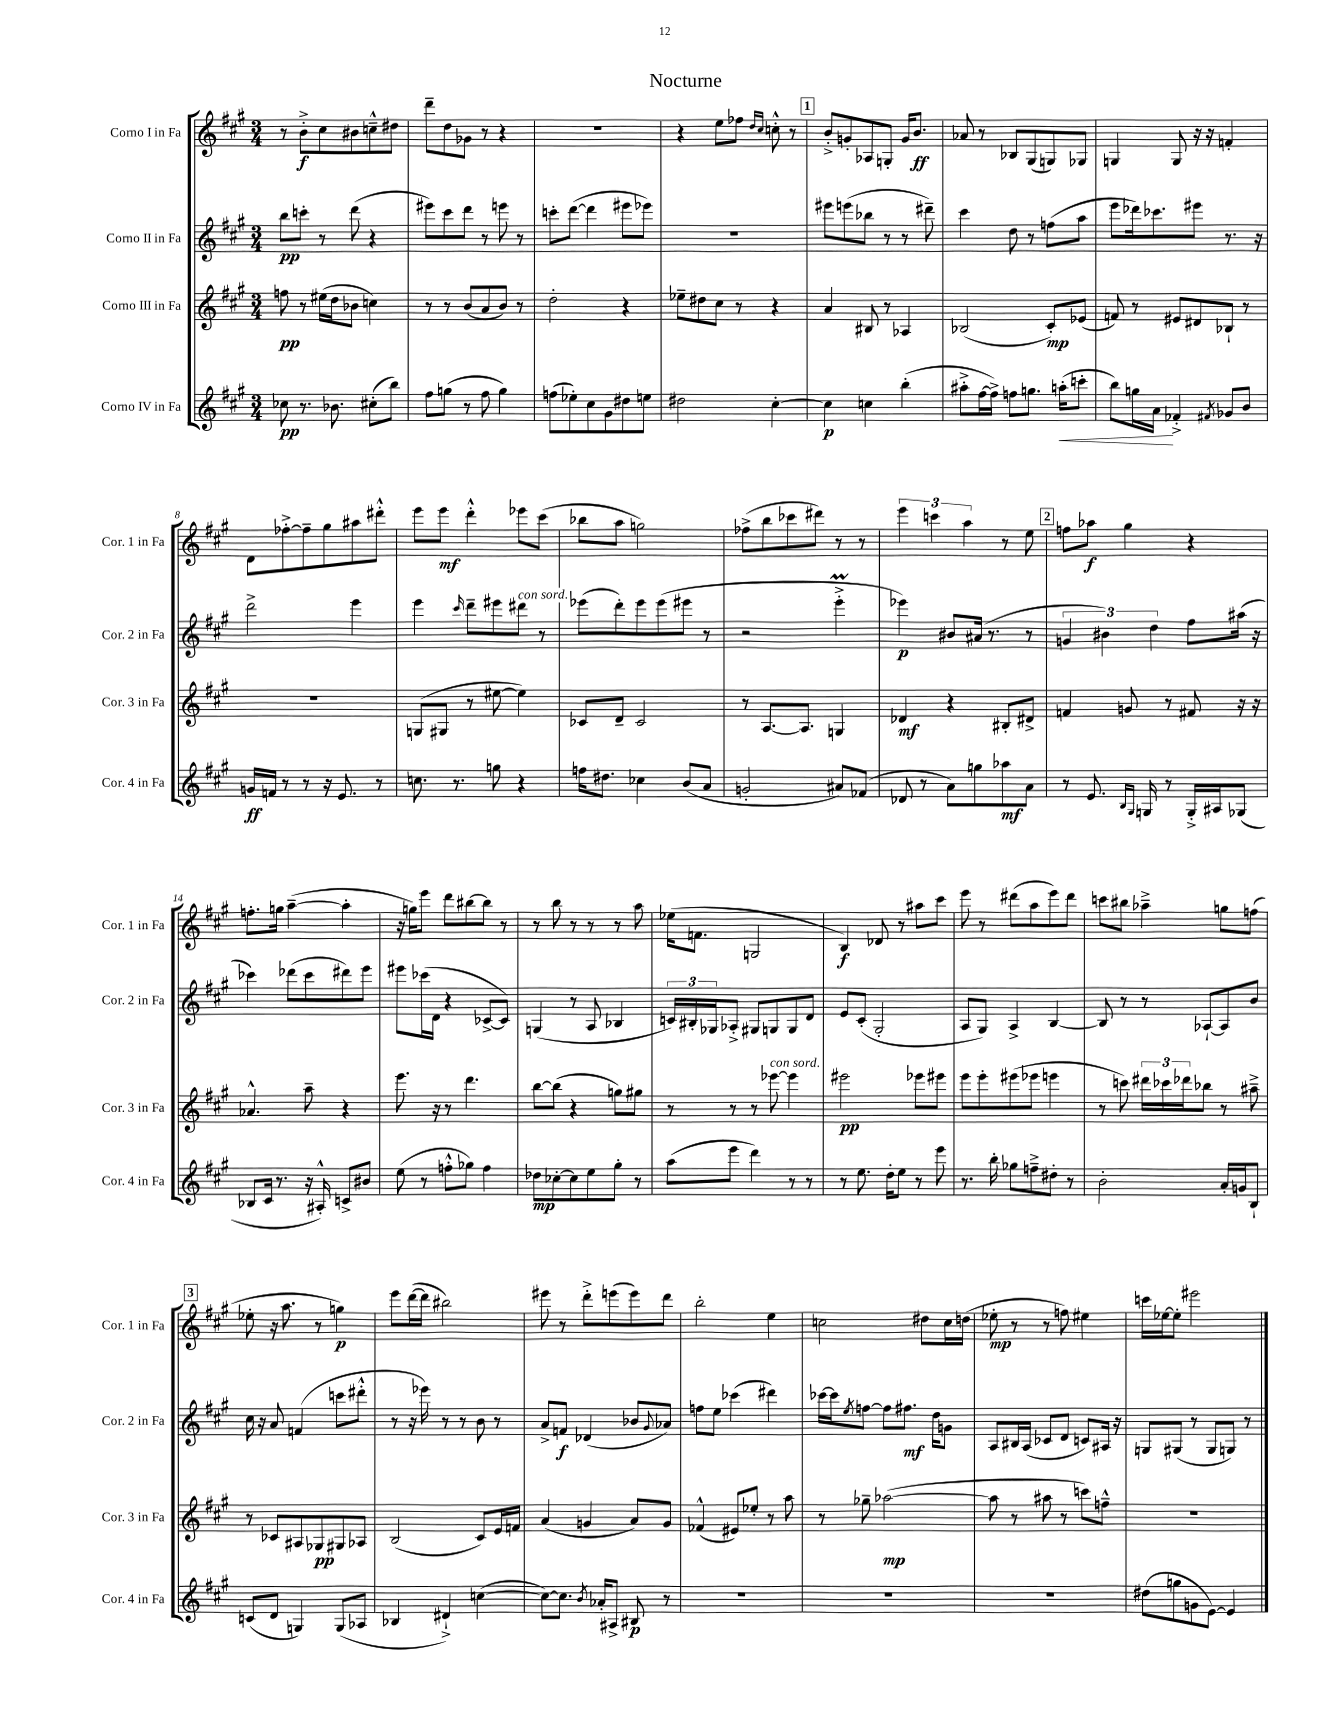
\header { title = "Nocturne" }
<<
\new StaffGroup <<
\new Staff = "s0" \with { instrumentName = "Corno I in Fa" shortInstrumentName = "Cor. 1 in Fa" } {
    \clef treble \key a \major \numericTimeSignature \time 3/4
    r8 b'8-.->\f cis''8 bis'8 c''8---^ dis''8 |
    d'''8-- d''8 ges'8 r8 r4 |
    R2. |
    r4 e''8 fes''8 \grace { d''16 cis''16 } c''8-.-^ r8 |
    \mark \markup { \box "1" } b'8-.-> g'8-. aes8 g8-. g'16 b'8.\ff |
    aes'8 r8 bes8 gis8( g8) ges8 |
    g4 g8 r16 r16 f'4-. |
    d'8 fes''8~-.-> fes''8-- gis''8 ais''8 dis'''8-.-^ |
    e'''8 e'''8\mf d'''4-.-^ ees'''8 cis'''8( |
    bes''8 a''8 g''2) |
    fes''8->( b''8 ces'''8 dis'''8) r8 r8 |
    \tuplet 3/2 { e'''4 c'''4 a''4 } r8 e''8 |
    \mark \markup { \box "2" } f''8 aes''8\f gis''4 r4 |
    f''8.-. g''16 a''4~--( a''4-. |
    r16 g''16) e'''8 d'''8 bis''8~ bis''8 r8 |
    r8 b''8 r8 r8 r8 a''8 |
    ees''16( f'8. g2 |
    b4\f) des'8 r8 ais''8 cis'''8 |
    e'''8 r8 dis'''8( a''8 e'''8) dis'''8 |
    c'''8 bis''8 aes''4---> g''8 f''8( |
    \mark \markup { \box "3" } ees''8-. r16 a''8. r8 g''4\p) |
    e'''8 d'''16~( d'''16 bis''2) |
    eis'''8 r8 d'''8-.-> e'''8( e'''8) d'''8 |
    b''2-. e''4 |
    c''2 dis''8 c''16 d''16( |
    ees''8-.\mp r8 r8 f''8) eis''4 |
    c'''16 ees''16~ ees''8-. eis'''2 \bar "|." |
}
\new Staff = "s1" \with { instrumentName = "Corno II in Fa" shortInstrumentName = "Cor. 2 in Fa" } {
    \clef treble \key a \major \numericTimeSignature \time 3/4
    b''8\pp c'''8-. r8 d'''8( r4 |
    eis'''8) cis'''8 d'''8 r8 e'''8 r8 |
    c'''8-. d'''8~( d'''4 eis'''8 ees'''8) |
    R2. |
    \mark \markup { \box "1" } eis'''8 e'''8( bes''8 r8 r8 dis'''8--) |
    cis'''4 d''8 r8 f''8( a''8 |
    e'''8 des'''16) ces'''8. eis'''8 r8. r16 |
    d'''2-> e'''4 |
    e'''4 \grace { cis'''16 } d'''8-- eis'''8 dis'''8^\markup { \italic "con sord." } r8 |
    ees'''8( d'''8-.) ees'''8 ees'''8( eis'''8 r8 |
    r2 e'''4-.->\prall |
    ees'''4\p) bis'8 ais'16( r8. r8 |
    \mark \markup { \box "2" } \tuplet 3/2 { g'4 bis'4) d''4 } fis''8 ais''16( r16 |
    ces'''4) des'''8( ces'''8 dis'''8) e'''8 |
    eis'''8 ces'''16( d'16 r4 ces'8~-> ces'8) |
    g4( r8 a8 bes4 |
    \tuplet 3/2 { c'16) bis16-. ges16 } aes8-.-> gis8 g8 g8 d'8 |
    e'8 cis'8-.( gis2-. |
    a8 gis8) a4-> b4~ |
    b8 r8 r8 aes8~-! aes8 b'8 |
    \mark \markup { \box "3" } cis''16 r16 a'8 f'4( c'''8 dis'''8-.-^ |
    r8 r16 ees'''16) r8 r8 b'8 r8 |
    a'8-> f'8\f des'4( bes'8 \appoggiatura { gis'8 } aes'8) |
    f''8 e''8 ces'''4( dis'''4) |
    ces'''16~ ces'''16 \acciaccatura { e''8 } f''8~ f''8 fis''8.\mf d''16 g'8 |
    a8 bis16 a16( ces'8 d'8 c'8) ais16 r16 |
    g8 gis8( r8 gis8 g8) r8 \bar "|." |
}
\new Staff = "s2" \with { instrumentName = "Corno III in Fa" shortInstrumentName = "Cor. 3 in Fa" } {
    \clef treble \key a \major \numericTimeSignature \time 3/4
    f''8\pp r8 eis''16( d''16 bes'8 c''4) |
    r8 r8 b'8( a'8 b'8) r8 |
    d''2-. r4 |
    ees''8-- dis''8 cis''8 r8 r4 |
    \mark \markup { \box "1" } a'4 bis8 r8 aes4 |
    bes2( cis'8-.\mp) ees'8( |
    f'8) r8 eis'8 dis'8 bes8-! r8 |
    R2. |
    g8( gis8 r8 eis''8~ eis''4) |
    ces'8 d'8-- ces'2 |
    r8 a8.~ a8. g4 |
    des'4\mf r4 bis8-. dis'8-> |
    \mark \markup { \box "2" } f'4 g'8 r8 fis'8 r16 r16 |
    aes'4.-^ a''8-- r4 |
    e'''8. r16 r8 d'''4. |
    b''8~ b''8( r4 g''8) gis''8 |
    r8 r8 r8 ees'''8~^\markup { \italic "con sord." } ees'''4 |
    eis'''2\pp ees'''8 eis'''8 |
    e'''8 e'''8-. eis'''8( ees'''8 e'''4 |
    r8 c'''8) \tuplet 3/2 { dis'''16 ces'''16 des'''16 } bes''8 r8 ais''8---> |
    \mark \markup { \box "3" } r8 ces'8 ais8 ges8\pp gis8 aes8 |
    b2( cis'8) e'16 f'16 |
    a'4( g'4 a'8) g'8 |
    fes'4-^( eis'8) ees''8-. r8 a''8 |
    r8 ges''8-- aes''2~\mp( |
    aes''8 r8 ais''8 r8 c'''8) f''8---^ |
    R2. \bar "|." |
}
\new Staff = "s3" \with { instrumentName = "Corno IV in Fa" shortInstrumentName = "Cor. 4 in Fa" } {
    \clef treble \key a \major \numericTimeSignature \time 3/4
    ces''8\pp r8. bes'8. cis''8-.( b''8) |
    fis''8 g''8( r8 fis''8 g''4) |
    f''8( ees''8-.) cis''8 gis'8 dis''8 e''8 |
    dis''2 cis''4~-. |
    \mark \markup { \box "1" } cis''4\p c''4 b''4-.( |
    ais''8-.-> fis''16~ fis''16->) f''8 g''8. a''16-.\<( c'''8-. |
    b''8) g''16 a'16\! fes'4-.-> \acciaccatura { fis'8 } ges'8 b'8 |
    g'16\ff f'16 r8 r8 r16 e'8. r8 |
    c''8. r8. g''8 r4 |
    f''16 dis''8. ces''4 b'8( a'8 |
    g'2-. ais'8) fes'8( |
    des'8 r8 a'8) g''8 aes''8\mf a'8 |
    \mark \markup { \box "2" } r8 e'8. \grace { b16 gis16 } g16 r8 g16-.-> ais16 ges8( |
    bes8 cis'16 r8. r16 ais16-.-^) c'8-> bis'8 |
    e''8( r8 f''8-.-^ ges''8) f''4 |
    des''8\mp ces''8~-. ces''8 e''8 gis''8-. r8 |
    a''8( e'''8 d'''4) r8 r8 |
    r8 e''8. d''16-. e''8 r8 e'''8 |
    r8. b''16-. ges''8 f''8---> dis''8-. r8 |
    b'2-. a'16-. g'16 b8-! |
    \mark \markup { \box "3" } c'8( d'8 g4) g8( aes8 |
    bes4 dis'4-!->) c''4~( |
    c''8~) c''8. \acciaccatura { b'8 } aes'16-. ais8-> bis8\p r8 |
    R2. |
    R2. |
    R2. |
    dis''8( g''8 g'8 e'8~) e'4 \bar "|." |
}
>>
>>
